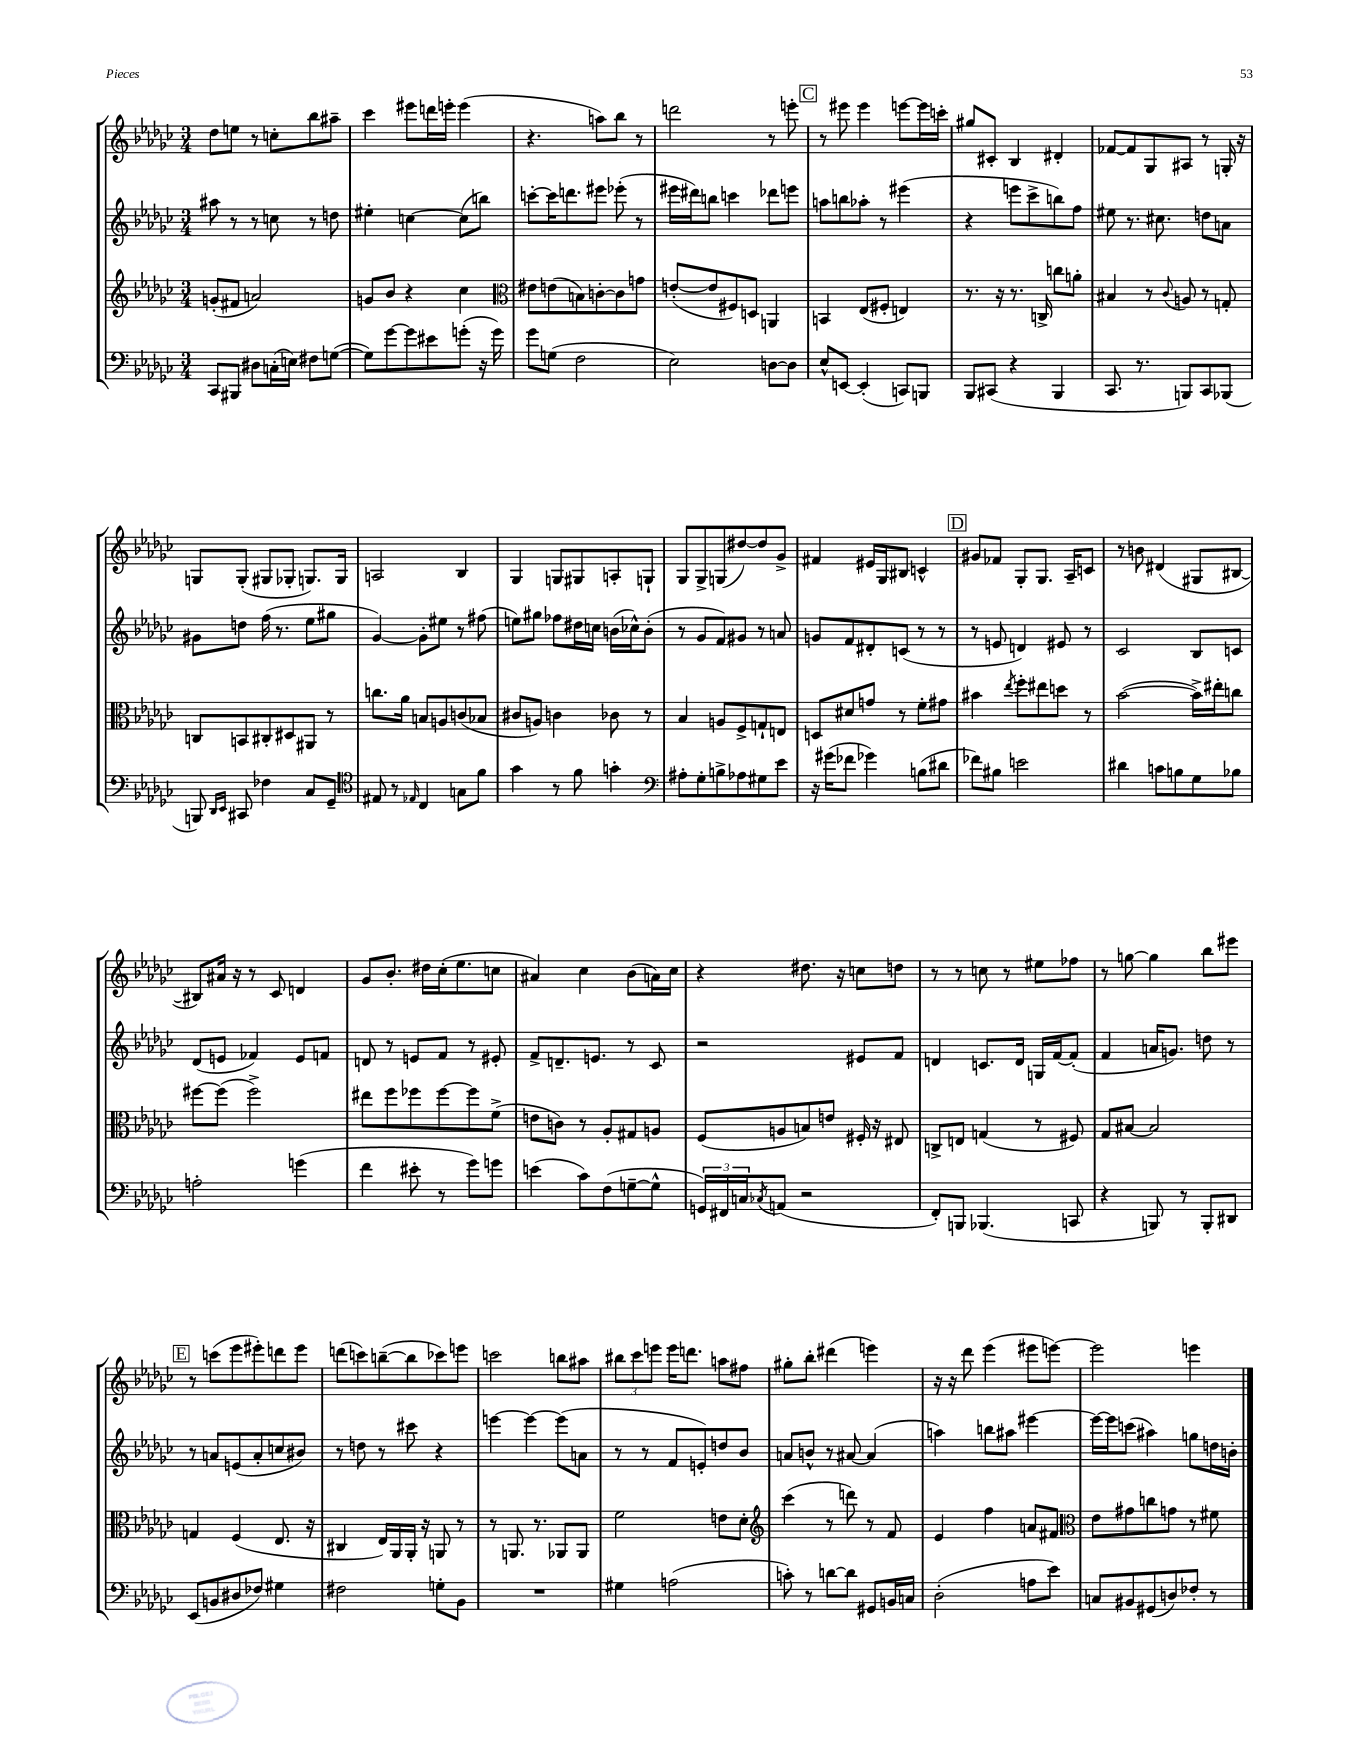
<<
\new StaffGroup <<
\new Staff = "s0" {
    \clef treble \key ges \major \numericTimeSignature \time 3/4
    des''8 e''8 r8 c''8-. bes''8 ais''8-- |
    ces'''4 eis'''8 d'''16 e'''16-. e'''4( |
    r4. a''8) bes''8 r8 |
    d'''2 r8 e'''8-. |
    \mark \markup { \box "C" } r8 eis'''8 eis'''4 e'''8~ e'''16 c'''16-. |
    gis''8 cis'8-. bes4 dis'4-. |
    fes'8~ fes'8 ges8 ais8 r8 g16-. r16 |
    g8 g8-.( gis8 ges8-. g8.) g16 |
    a2 bes4 |
    ges4 g8 gis8 a8-. g8-! |
    ges8 ges8-> g8( dis''8~) dis''8 ges'8-> |
    fis'4 eis'16 ges16 bis8 c'4-^ |
    \mark \markup { \box "D" } gis'8 fes'8 ges8-. ges8. aes16-- c'8 |
    r8 b'8 dis'4( gis8 bis8~ |
    bis8) ais'16 r16 r8 ces'8 d'4 |
    ges'8 bes'8.-. dis''16 ces''16-.( ees''8. c''8 |
    ais'4) ces''4 bes'8( a'16) ces''16 |
    r4 dis''8. r16 c''8 d''8 |
    r8 r8 c''8 r8 eis''8 fes''8 |
    r8 g''8~ g''4 bes''8 eis'''8 |
    \mark \markup { \box "E" } r8 c'''8( ees'''8 eis'''8-.) d'''8 eis'''8 |
    d'''8( c'''8) b''8~--( b''8 ces'''8) e'''8 |
    c'''2 b''8 ais''8 |
    \tuplet 3/2 { bis''8 ces'''8 e'''8 } e'''16 d'''8. a''8 fis''8 |
    gis''8-. bes''8-. dis'''4( e'''4) |
    r16 r16 des'''8 ees'''4( eis'''8 e'''8~) |
    e'''2 e'''4 \bar "|." |
}
\new Staff = "s1" {
    \clef treble \key ges \major \numericTimeSignature \time 3/4
    ais''8 r8 r8 c''8 r8 d''8 |
    eis''4-. c''4~ c''8( b''8) |
    c'''8~-. c'''16 d'''8. eis'''8 ees'''8-.( r8 |
    eis'''16 dis'''16) b''8 c'''4 des'''8 e'''8 |
    \mark \markup { \box "C" } a''8 b''8 aes''8-. r8 eis'''4( |
    r4 e'''8 ces'''8-> b''8) f''8 |
    eis''8 r8. cis''8. d''8 a'8 |
    gis'8 d''8 f''16( r8. ees''8 gis''8 |
    ges'4~) ges'8-. eis''8 r8 fis''8( |
    e''8) gis''8 fes''8 dis''16 c''16 b'16( ces''16-^) b'8-.( |
    r8 ges'8 f'8) gis'8 r8 a'8 |
    g'8 f'8 dis'8-. c'8( r8 r8 |
    \mark \markup { \box "D" } r8 e'8 d'4) eis'8 r8 |
    ces'2 bes8 c'8 |
    des'8( e'8 fes'4) e'8 f'8 |
    d'8 r8 e'8 f'8 r8 eis'8-. |
    f'8-> d'8.-- e'8. r8 ces'8 |
    r2 eis'8 f'8 |
    d'4 c'8. d'16 g16 f'16~ f'8-.( |
    f'4 a'16 g'8.) d''8 r8 |
    \mark \markup { \box "E" } r8 a'8 e'8( a'8-. c''8 bis'8) |
    r8 d''8 r8 cis'''8 r4 |
    e'''4~ e'''4~ e'''8( a'8 |
    r8 r8 f'8 e'8-.) d''8 bes'8 |
    a'8 b'8-^ r8 ais'8~ ais'4( |
    a''4) b''8 ais''8 eis'''4~ |
    eis'''16~ eis'''16 c'''8( ais''4) g''8 d''16 b'16-. \bar "|." |
}
\new Staff = "s2" {
    \clef treble \key ges \major \numericTimeSignature \time 3/4
    g'8-.( fis'8 a'2) |
    g'8 bes'8 r4 ces''4 |
    \clef alto eis'8 e'8( b8) c'8~-. c'8 g'8 |
    e'8~-.( e'8 fis8) d8 a,4 |
    \mark \markup { \box "C" } b,4 ees8( fis8-. e4) |
    r8. r16 r8. c16-> c''8 a'8-. |
    bis4 r8 \appoggiatura { ces'8 } a8 r8 g8-. |
    c8 b,8 cis8-. dis8 ais,8 r8 |
    c''8. aes'16 b8 a8 c'8( bes8 |
    cis'8 a8) c'4 ces'8 r8 |
    bes4 a8 f8-> g8-! e8 |
    d8 dis'8 g'8 r8 f'8-. gis'8 |
    \mark \markup { \box "D" } bis'4 \acciaccatura { ees''8 } f''8-. eis''8 d''8 r8 |
    bes'2~( bes'16->) eis''16-. c''8 |
    fis''8~ fis''8( fis''2->) |
    eis''8 f''8 fes''8 fes''8~ fes''8 f'8->( |
    e'8 c'8) r8 aes8-. gis8 a8 |
    f8( a8 b8) e'8 fis16-. r16 eis8 |
    c8-> e8 g4( r8 fis8) |
    ges8 bis8~ bis2 |
    \mark \markup { \box "E" } g4 f4( ees8. r16 |
    cis4 ees16) aes,16 aes,16-. r16 a,8 r8 |
    r8 a,8. r8. aes,8 aes,8 |
    f'2 e'8 des'8-. |
    \clef treble ces'''4( r8 d'''8) r8 f'8 |
    ees'4 f''4 a'8 fis'8 |
    \clef alto ees'8 gis'8 c''8 g'8 r8 fis'8 \bar "|." |
}
\new Staff = "s3" {
    \clef bass \key ges \major \numericTimeSignature \time 3/4
    ces,8 bis,,8 dis8 c16-.( e16) fis8 g8~( |
    g8) ges'8~ ges'8 eis'8 g'8-.( r16 g'16) |
    ges'8 g8( f2 |
    ees2) d8~ d8 |
    \mark \markup { \box "C" } ees8-^ e,8~ e,4-.( c,8) b,,8 |
    bes,,8 cis,8( r4 bes,,4 |
    ces,8. r8. b,,8) ces,8 bes,,8( |
    b,,8) \grace { des,16 ees,16 } cis,8 fes4 ces8 ges,8-- |
    \clef tenor eis8 r8 \grace { ees16 } ces4 g8 f'8 |
    ges'4 r8 f'8 g'4-. |
    \clef bass ais8-. ges8-. b8-> aes8 gis8 ees'8 |
    r16 gis'16( fes'8 ges'4) b8( dis'8 |
    \mark \markup { \box "D" } fes'8) bis8 e'2 |
    dis'4 c'8 b8 ges8 bes8 |
    a2-. g'4( |
    f'4 eis'8-. r8 ges'8) g'8 |
    e'4( ces'8) f8( g8~-- g8-^ |
    \tuplet 3/2 { g,16) fis,16 c16 } \acciaccatura { ces8 } a,8( r2 |
    f,8-.) b,,8 bes,,4.( c,8 |
    r4 b,,8) r8 b,,8-. dis,8 |
    \mark \markup { \box "E" } ees,8( b,8 dis8 fes8) gis4 |
    fis2 g8-. bes,8 |
    R2. |
    gis4 a2( |
    c'8-.) r8 d'8~ d'8 gis,8 b,16 c16 |
    des2-.( a8 ees'8) |
    c8 bis,8 gis,8( d8) fes8-. r8 \bar "|." |
}
>>
>>
\layout { \context { \Score \remove "Bar_number_engraver" } }
